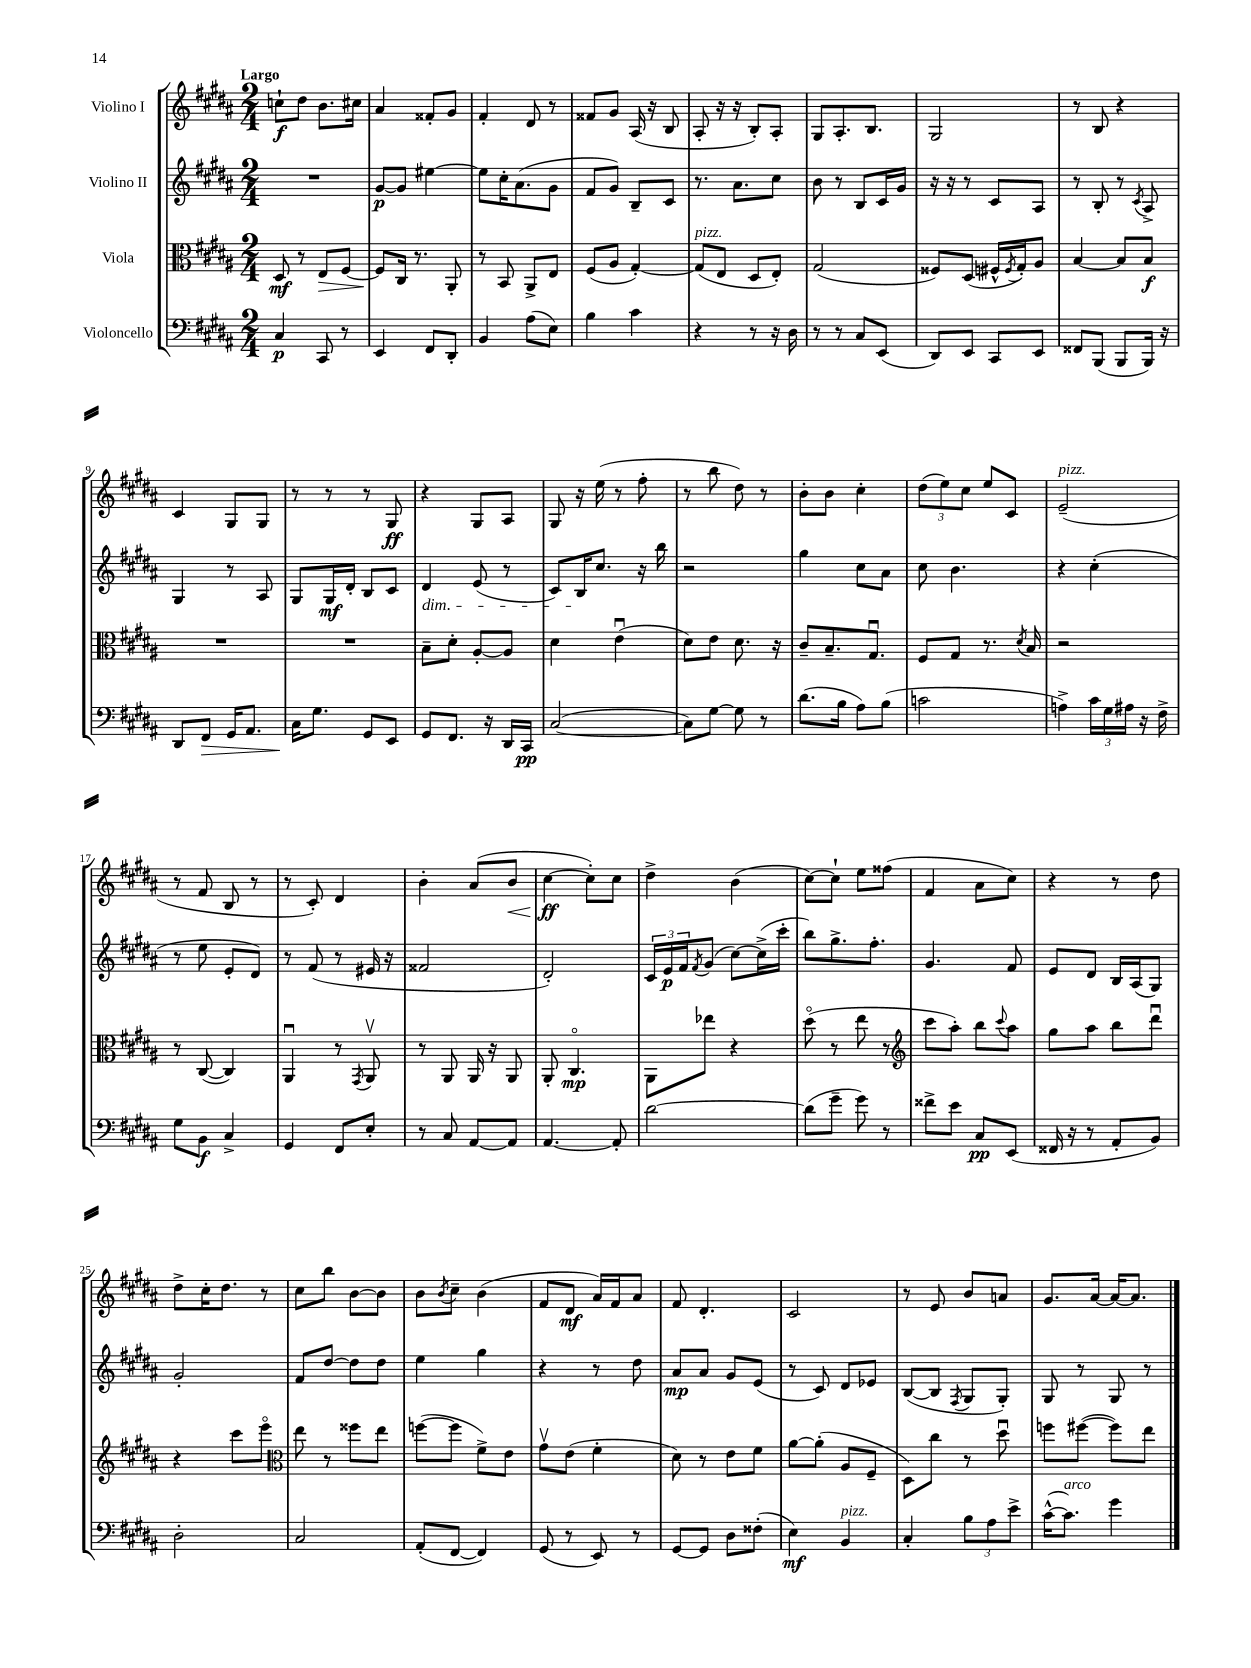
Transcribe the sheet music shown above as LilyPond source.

<<
\new StaffGroup <<
\new Staff = "s0" \with { instrumentName = "Violino I" } {
    \clef treble \key b \major \numericTimeSignature \time 2/4 \tempo "Largo"
    c''8-!\f dis''8 b'8. cis''16 |
    ais'4 fisis'8-. gis'8 |
    fis'4-. dis'8 r8 |
    fisis'8 gis'8 ais16( r16 b8 |
    ais8-. r16 r16 b8-.) ais8-. |
    gis8 ais8.-. b8. |
    gis2 |
    r8 b8 r4 |
    cis'4 gis8 gis8 |
    r8 r8 r8 gis8\ff |
    r4 gis8 ais8 |
    gis8 r16 e''16( r8 fis''8-. |
    r8 b''8 dis''8) r8 |
    b'8-. b'8 cis''4-. |
    \tuplet 3/2 { dis''8( e''8) cis''8 } e''8 cis'8 |
    e'2--^\markup { \italic "pizz." }( |
    r8 fis'8 b8 r8 |
    r8 cis'8-.) dis'4 |
    b'4-. ais'8( b'8\< |
    cis''4~\ff\! cis''8-.) cis''8 |
    dis''4-> b'4( |
    cis''8~) cis''8-! e''8 fisis''8( |
    fis'4 ais'8 cis''8) |
    r4 r8 dis''8 |
    dis''8-> cis''16-. dis''8. r8 |
    cis''8 b''8 b'8~ b'8 |
    b'8 \acciaccatura { b'8 } cis''8-- b'4( |
    fis'8 dis'8\mf ais'16) fis'16 ais'8 |
    fis'8 dis'4.-. |
    cis'2 |
    r8 e'8 b'8 a'8 |
    gis'8. ais'16~ ais'16~ ais'8. \bar "|." |
}
\new Staff = "s1" \with { instrumentName = "Violino II" } {
    \clef treble \key b \major \numericTimeSignature \time 2/4
    R2 |
    gis'8~\p gis'8 eis''4~ |
    eis''8 cis''16-. ais'8.( gis'8 |
    fis'8 gis'8) b8-- cis'8 |
    r8. ais'8. cis''8 |
    b'8 r8 b8 cis'16 gis'16 |
    r16 r16 r8 cis'8 ais8 |
    r8 b8-. r8 \acciaccatura { cis'8 } ais8-> |
    gis4 r8 ais8 |
    gis8 gis16\mf dis'16-. b8 cis'8 |
    dis'4\dim e'8( r8 |
    cis'8) b16\! cis''8. r16 b''16 |
    r2 |
    gis''4 cis''8 ais'8 |
    cis''8 b'4. |
    r4 cis''4-.( |
    r8 e''8 e'8-. dis'8) |
    r8 fis'8( r8 eis'16 r16 |
    fisis'2 |
    dis'2-.) |
    \tuplet 3/2 { cis'16 e'16\p fis'16 } \acciaccatura { fis'8 } gis'8( cis''8~) cis''16->( cis'''16-. |
    b''8) gis''8.-> fis''8.-. |
    gis'4. fis'8 |
    e'8 dis'8 b16 ais16( gis8) |
    gis'2-. |
    fis'8 dis''8~ dis''8 dis''8 |
    e''4 gis''4 |
    r4 r8 dis''8 |
    ais'8\mp ais'8 gis'8 e'8( |
    r8 cis'8) dis'8 ees'8 |
    b8~( b8 \acciaccatura { fis8 } gis8 gis8-.) |
    gis8 r8 gis8 r8 \bar "|." |
}
\new Staff = "s2" \with { instrumentName = "Viola" } {
    \clef alto \key b \major \numericTimeSignature \time 2/4
    dis8\mf r8 e8\> fis8~ |
    fis8\! cis16 r8. ais,8-. |
    r8 b,8 ais,8-> e8 |
    fis8( ais8 gis4~-.) |
    gis8^\markup { \italic "pizz." }( e8 dis8 e8-.) |
    gis2( |
    fisis8) dis8( fis16-^ \acciaccatura { fis8 } gis16-.) ais8 |
    b4~ b8 b8\f |
    R2 |
    R2 |
    b8-- dis'8-. ais8~-. ais8 |
    dis'4 e'4\downbow( |
    dis'8) e'8 dis'8. r16 |
    cis'8-- b8.-- gis8.\downbow |
    fis8 gis8 r8. \acciaccatura { dis'8 } b16 |
    r2 |
    r8 cis8~( cis4) |
    ais,4\downbow r8 \acciaccatura { gis,8 } ais,8\upbow |
    r8 ais,8 ais,16 r16 ais,8 |
    ais,8-. cis4.\flageolet\mp |
    ais,8 ees''8 r4 |
    dis''8\flageolet( r8 e''8 r8 |
    \clef treble cis'''8 ais''8-.) b''8 \appoggiatura { cis'''8 } ais''8 |
    gis''8 ais''8 b''8 dis'''8\downbow |
    r4 cis'''8 e'''8\flageolet |
    \clef alto e''8 r8 fisis''8 e''8 |
    f''8~( f''8 fis'8->) e'8 |
    gis'8\upbow e'8( fis'4-. |
    dis'8) r8 e'8 fis'8 |
    ais'8~ ais'8-.( ais8 fis8-- |
    dis8) cis''8 r8 dis''8\downbow |
    f''8 fis''8~( fis''8) e''8 \bar "|." |
}
\new Staff = "s3" \with { instrumentName = "Violoncello" } {
    \clef bass \key b \major \numericTimeSignature \time 2/4
    cis4\p cis,8 r8 |
    e,4 fis,8 dis,8-. |
    b,4 ais8( e8) |
    b4 cis'4 |
    r4 r8 r16 dis16 |
    r8 r8 cis8 e,8( |
    dis,8) e,8 cis,8 e,8 |
    fisis,8 b,,8( b,,8 b,,16) r16 |
    dis,8 fis,8\> gis,16 ais,8. |
    cis16\! gis8. gis,8 e,8 |
    gis,8 fis,8. r16 dis,16 cis,16\pp |
    cis2~( |
    cis8) gis8~ gis8 r8 |
    dis'8.( b16 ais8) b8( |
    c'2 |
    a4->) \tuplet 3/2 { cis'16 gis16 ais16 } r16 fis16-> |
    gis8 b,8\f cis4-> |
    gis,4 fis,8 e8-. |
    r8 cis8 ais,8~ ais,8 |
    ais,4.~ ais,8-. |
    dis'2~ |
    dis'8( gis'8-- gis'8) r8 |
    fisis'8-> e'8 cis8\pp e,8( |
    fisis,16 r16 r8 ais,8-. b,8) |
    dis2-. |
    cis2 |
    ais,8-.( fis,8~ fis,4) |
    gis,8( r8 e,8) r8 |
    gis,8~ gis,8 dis8 fisis8-.( |
    e4\mf) b,4^\markup { \italic "pizz." } |
    cis4-. \tuplet 3/2 { b8 ais8 e'8-> } |
    cis'16~-^( cis'8.^\markup { \italic "arco" }) gis'4 \bar "|." |
}
>>
>>
